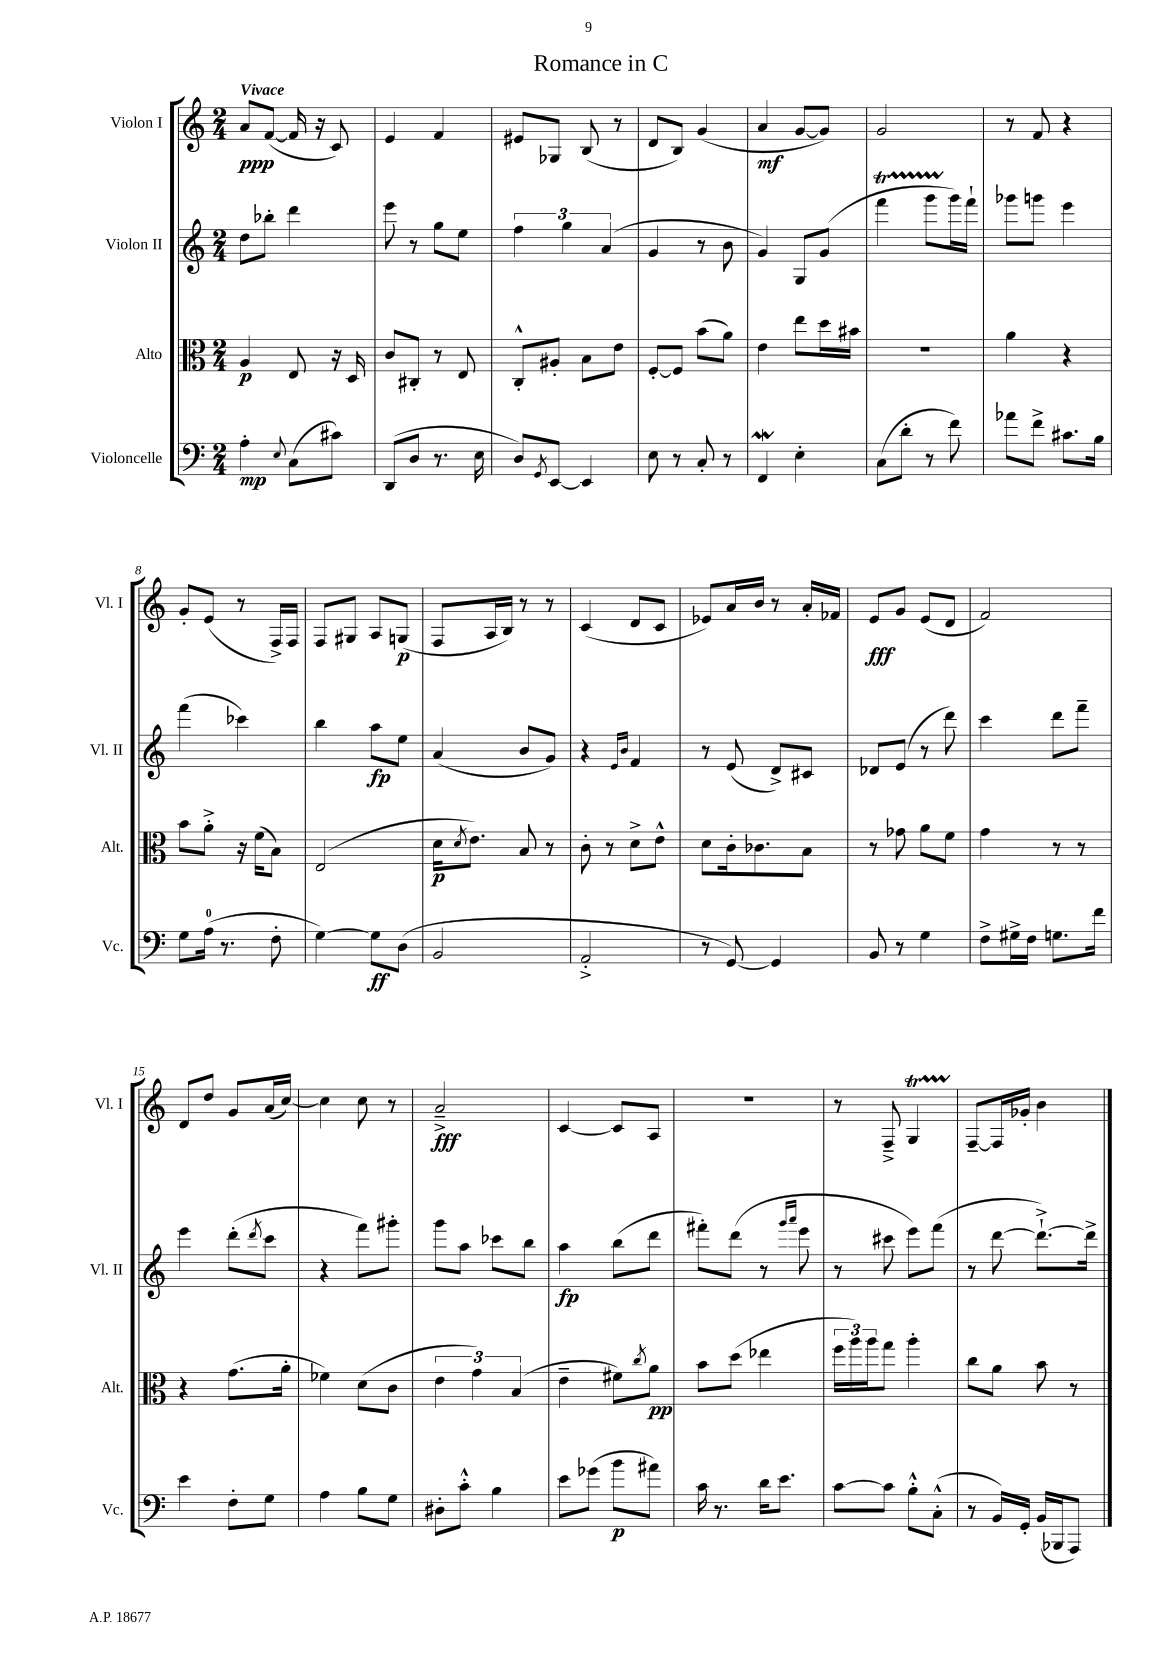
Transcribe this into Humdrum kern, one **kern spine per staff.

**kern	**kern	**kern	**kern
*staff4	*staff3	*staff2	*staff1
*clefF4	*clefC3	*clefG2	*clefG2
*k[]	*k[]	*k[]	*k[]
*M2/4	*M2/4	*M2/4	*M2/4
4A'\	4A/	8dd\L	8a/L
.	.	8bb-'\J	([8f/J
8qqE/	.	.	.
(8C\L	8E/	4ddd\	16f/]
.	.	.	16r
8c#\J)	16r	.	8c/)
.	16D/	.	.
=	=	=	=
(8DD/L	8c/L	8eee\	4e/
8D/J	8C#'/J	8r	.
8.r	8r	8gg\L	4f/
.	8E/	8ee\J	.
16E\	.	.	.
=	=	=	=
8D/L)	8C'^^/L	6ff\	8e#/L
8qGG/	.	.	.
[8EE/J	8A#'/J	.	8G-/J
.	.	6gg\	.
4EE/]	8B\L	.	(8B/
.	.	(6a/	.
.	8e\J	.	8r
=	=	=	=
8E\	[8F'/L	4g/	8d/L
8r	8F/]J	.	8B/J)
8C'/	(8b\L	8r	(4g/
8r	8a\J)	8b\	.
=	=	=	=
4FF/	4e\	4g/)	4a/
4E'\	8ee\L	8G/L	[8g/L
.	16dd\L	(8g/J	8g/]J)
.	16b#\JJ	.	.
=	=	=	=
(8C\L	2r	4fff\	2g/
8d'\J	.	.	.
8r	.	8ggg\L	.
8f\)	.	16ggg\L)	.
.	.	16fff`\JJ	.
=	=	=	=
8a-\L	4a\	8ggg-\L	8r
8f^\J	.	8ggg\J	8f/
8.c#\L	4r	4eee\	4r
16B\Jk	.	.	.
=	=	=	=
8G\L	8b\L	(4fff\	8g'/L
(16A\Jk	8a'^\J	.	(8e/J
8.r	.	.	.
.	16r	4ccc-\)	8r
.	(16f\LK	.	.
8F'\	8B\J)	.	16F^/LL)
.	.	.	16F/JJ
=	=	=	=
[4G\)	(2E/	4bb\	8F/L
.	.	.	8G#/J
8G\]L	.	8aa\L	8A/L
(8D\J	.	8ee\J	(8G/J
=	=	=	=
2BB/	16d\LK	(4a/	8F/L
.	8qd/	.	.
.	8.e\J)	.	.
.	.	.	16A/L
.	.	.	16B/JJ)
.	8B/	8b/L	8r
.	8r	8g/J)	8r
=	=	=	=
2AA'^/	8c'\	4r	(4c/
.	8r	.	.
.	.	16qqe/LL	.
.	.	16qqb/JJ	.
.	8d^\L	4f/	8d/L
.	8e^^\J	.	8c/J
=	=	=	=
8r	8d\L	8r	8e-/L)
[8GG/)	16c'\k	(8e/	16a/L
.	8.c-\	.	16b/JJ
4GG/]	.	8d^/L)	8r
.	8B\J	8c#/J	16a'/LL
.	.	.	16f-/JJ
=	=	=	=
8BB/	8r	8d-/L	8e/L
8r	8g-\	(8e/J	8g/J
4G\	8a\L	8r	(8e/L
.	8f\J	8ddd\)	8d/J
=	=	=	=
8F^\L	4g\	4ccc\	2f/)
16G#^\L	.	.	.
16F\JJ	.	.	.
8.G\L	8r	8ddd\L	.
.	8r	8fff~\J	.
16f\Jk	.	.	.
=	=	=	=
4e\	4r	4eee\	8d/L
.	.	.	8dd/J
8F'\L	(8.g\L	(8ddd'\L	8g/L
.	.	8qddd/	.
8G\J	.	8ccc\J	(16a/L
.	16a'\Jk	.	[16cc/JJ)
=	=	=	=
4A\	4f-\)	4r	4cc\]
8B\L	(8d\L	8fff\L)	8cc\
8G\J	8c\J	8ggg#'\J	8r
=	=	=	=
8D#'\L	6e\	8ggg\L	2a~^/
8c'^^\J	.	8aa\J	.
.	6g\)	.	.
4B\	.	8ccc-\L	.
.	(6B/	.	.
.	.	8bb\J	.
=	=	=	=
8e\L	4e~\	4aa\	[4c/
(8g-\J	.	.	.
8b\L	8f#\L)	(8bb\L	8c/]L
.	8qcc/	.	.
8a#\J)	8a\J	8ddd\J	8A/J
=	=	=	=
16c\	8b\L	8fff#'\L)	2r
8.r	.	.	.
.	(8dd\J	(8ddd\J	.
16d\LK	4ee-\	8r	.
8.e\J	.	.	.
.	.	16qqggg/LL	.
.	.	16qqaaa/JJ	.
.	.	8eee\	.
=	=	=	=
[8c\L	24ff\LL	8r	8r
.	24aa\)	.	.
.	24aa\J	.	.
8c\]J	8gg\J	8ccc#\	8F~^/
8B'^^\L	4aa'\	8eee\L)	4G/
(8C'^^\J	.	(8fff\J	.
=	=	=	=
8r	8cc\L	8r	[8F~/L
16BB/LL)	8a\J	[8ddd\	16F/]L
16GG'/JJ	.	.	16g-'/JJ
(16BB/LL	8b\	8.ddd`^\_L)	4b\
16BBB-/J	.	.	.
8AAA/J)	8r	.	.
.	.	16ddd^\]Jk	.
==	==	==	==
*-	*-	*-	*-
